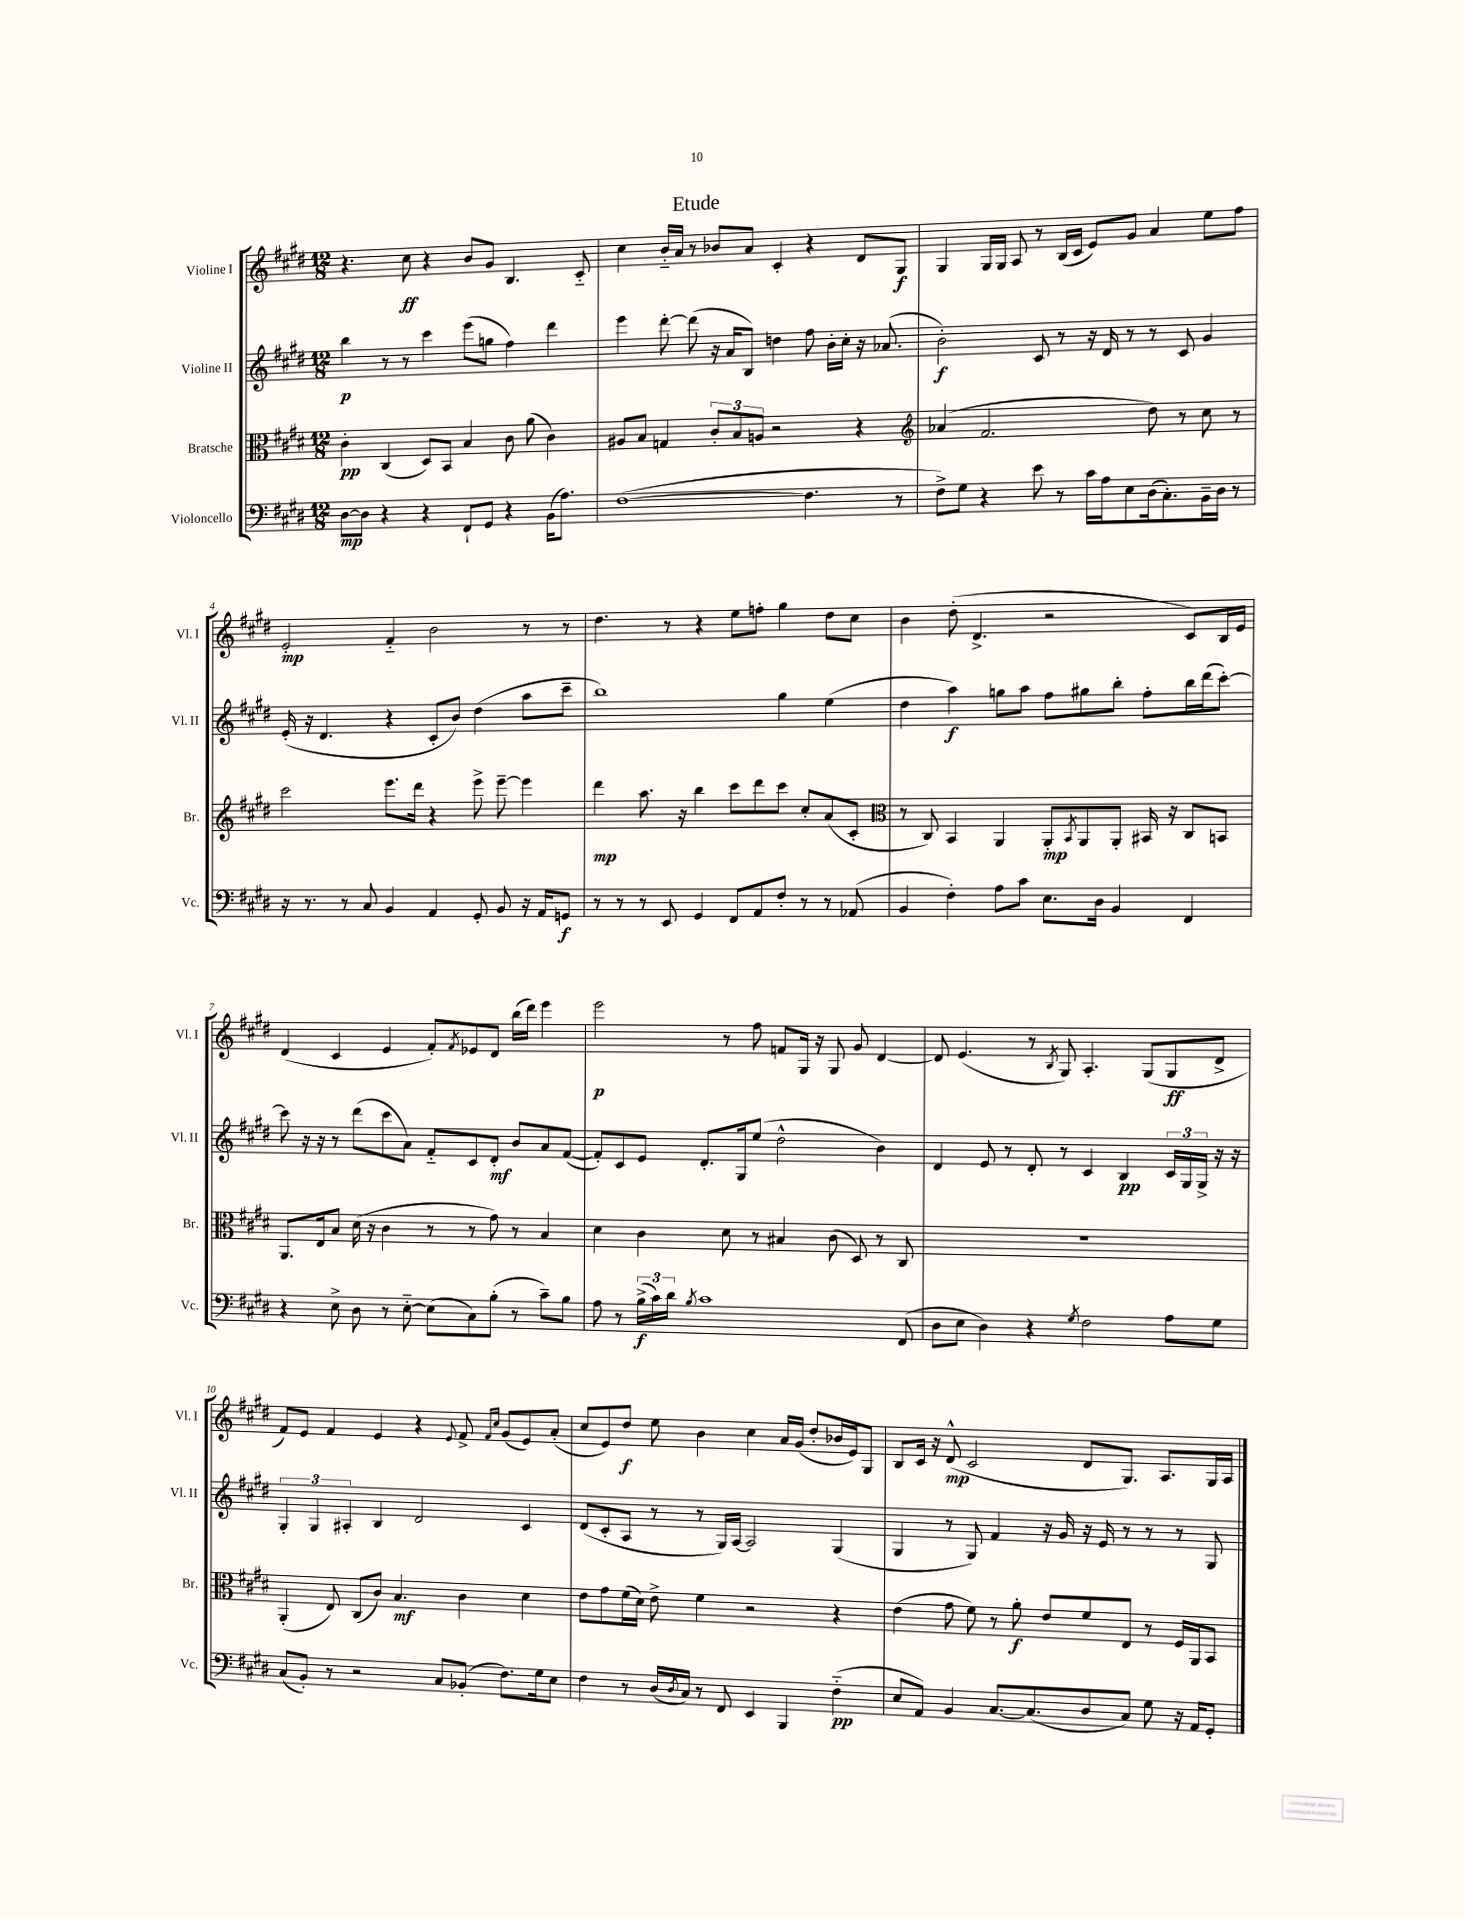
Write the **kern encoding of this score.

**kern	**kern	**kern	**kern
*staff4	*staff3	*staff2	*staff1
*clefF4	*clefC3	*clefG2	*clefG2
*k[f#c#g#d#]	*k[f#c#g#d#]	*k[f#c#g#d#]	*k[f#c#g#d#]
*M12/8	*M12/8	*M12/8	*M12/8
[8D#\L	4c#'\	4bb\	4.r
8D#\]J	.	.	.
4r	(4C#/	8r	.
.	.	8r	8cc#\
4r	8D#/L)	4ccc#\	4r
.	8BB/J	.	.
8FF#`/L	4B/	(8eee\L	8b/L
8GG#/J	.	8gg\J	8g#/J
4r	8c#\	4ff#\)	4.B/
.	(8a\	.	.
(16BB\LK	4c#\)	4ddd#\	.
8.A\J)	.	.	.
.	.	.	8c#'~/
=	=	=	=
([1F#	8A#/L	4eee\	4cc#\
.	8B/J	.	.
.	4G/	[8ddd#'\	16b'~/LL
.	.	.	16a/JJ
.	.	(8ddd#\]	8r
.	12c#'/L	16r	8b-/L
.	.	16a/LK	.
.	12B/	.	.
.	.	8B/J)	8a/J
.	12A/J	.	.
.	2r	4dd\	4c#'/
4.F#\]	.	8ff#\	4r
.	.	16b'\LL	.
.	.	16cc#'\JJ	.
.	4r	16r	8d#/L
.	.	(8.a-/	.
8r	.	.	8G#/J
=	=	=	=
*	*clefG2	*	*
8F#^\L)	(4a-/	2b'\)	4G#/
8G#\J	.	.	.
4r	2.f#/	.	16G#/LL
.	.	.	16G#/JJ
.	.	.	8A/
8e\	.	8c#/	8r
8r	.	8r	(16B/LL
.	.	.	16c#/JJ
16c#\LL	.	16r	8e/L)
16A\J	.	16d#/	.
8E\	.	8r	8g#/J
(16D#\k	8dd#\)	8r	4a/
8.C#'\)	.	.	.
.	8r	8c#/	.
16BB~\L	8cc#\	4g#/	8ee\L
16D#\JJ	.	.	.
8r	8r	.	8ff#\J
=	=	=	=
16r	2ccc#\	(16e'/	2e'/
8.r	.	16r	.
.	.	4.d#/	.
8r	.	.	.
8C#/	.	.	.
4BB/	8.eee\L	4r	4f#'~/
.	16ddd#\Jk	.	.
4AA/	4r	8c#'/L	2b\
.	.	8b/J)	.
8GG#'/	8eee^\	(4dd#\	.
8BB/	[8eee~\	.	.
16r	4eee\]	8aa\L	8r
16AA/LK	.	.	.
8GG/J	.	8ccc#~\J	8r
=	=	=	=
8r	4ddd#\	1bb)	4.dd#\
8r	.	.	.
8r	8.aa\	.	.
8EE/	.	.	8r
.	16r	.	.
4GG#/	4bb\	.	4r
8FF#/L	8ccc#\L	.	8ee\L
8AA/	8ddd#\	.	8ff'\J
8F#'/J	8ccc#\J	4gg#\	4gg#\
8r	8cc#'/L	.	.
8r	(8a/	(4ee\	8dd#\L
(8AA-/	8c#'/J	.	8cc#\J
=	=	=	=
*	*clefC3	*	*
4BB/	8r	4dd#\	4b\
.	8C#/)	.	.
4F#'\)	4BB/	4aa\)	(8dd#'\
.	.	.	4.d#^/
8A\L	4AA/	8gg\L	.
8c#\J	.	8aa\J	.
8.E\L	8AA'/L	8ff#\L	2r
.	8qBB/	.	.
.	8AA/	8gg#\	.
16D#\Jk	.	.	.
4BB/	8AA'/J	8bb'\J	.
.	16BB#/	8ff#'\L	.
.	16r	.	.
4FF#/	8C#/L	16bb\L	8c#/L)
.	.	(16ddd#\J	.
.	8BB/J	[8ccc#'\J)	16B/L
.	.	.	16e/JJ
=	=	=	=
4r	8.AA/L	8ccc#\]	(4d#/
.	.	16r	.
.	16E/k	16r	.
8E^\	8B/J	8r	4c#/
8D#\	(16d#\	(8ddd#\L	.
.	16r	.	.
8r	4c#\	8ccc#\	4e/
[8E'~\	.	8a\J)	.
(8E\]L	8r	8f#'~/L	8f#'/L)
.	.	.	8qf#/
8C#\)	8r	8c#/	8e-/
(8B'\J	8g#\)	8d#'/J	8d#/J
8r	8r	8b/L	(16bb\LL
.	.	.	16ddd#\JJ)
8c#~\L)	4B/	8a/	4eee\
8B\J	.	([8f#/J	.
=	=	=	=
8A\	4d#\	8f#'/]L)	2eee\
8r	.	8c#/	.
(24B^\LL	4c#\	8e/J	.
24c#\)	.	.	.
24d#\JJ	.	.	.
8qB/	.	.	.
1c#	.	8.d#'/L	.
.	8d#\	.	8r
.	.	16G#/k	.
.	8r	(8ee/J	8ff#\
.	4B#/	2dd#^^\	8f/L
.	.	.	16G#/Jk
.	.	.	16r
.	(8c#\	.	8G#/
.	8D#/)	.	8g#/
.	8r	4b\)	[4d#/
(8FF#/	8C#/	.	.
=	=	=	=
8D#\L	1.r	4d#/	8d#/]
8E\J	.	.	(4.e/
4D#\)	.	8e/	.
.	.	8r	.
4r	.	8d#'/	8r
.	.	.	8qB/
.	.	8r	8G#/)
8qG#/	.	.	.
2F#\	.	4c#/	4.A'/
.	.	4B/	.
.	.	.	(8G#/L
8A\L	.	24c#/LL	8G#/
.	.	24G#/	.
.	.	24G#^/JJ	.
8G#\J	.	16r	8d#^/J
.	.	16r	.
=	=	=	=
(8C#/L	(4AA'/	6G#'/	8f#/L)
8BB'/J)	.	.	8e/J
.	.	6G#/	.
8r	8E/)	.	4f#/
.	.	6A#'/	.
2r	(8C#/L	.	.
.	8c#/J)	4B/	4e/
.	4.B/	.	.
.	.	2d#/	4r
8C#/L	.	.	.
.	.	.	8qqe/
(8BB-'/J	4c#\	.	8f#^/
.	.	.	16qqf#/LL
.	.	.	16qqcc#/JJ
8.F#\L)	.	.	(8g#/L
.	4d#\	4c#/	8e/)
16G#\k	.	.	.
8E\J	.	.	(8a'/J
=	=	=	=
4F#\	8e\L	(8d#/L	8cc#/L
.	8g#\	8c#'/	8e/)
8r	(16f#\L	8A/J	8dd#/J
.	16d#\JJ)	.	.
(16D#/LL	8e^\	8r	8ee\
8qD#/	.	.	.
16C#/JJ)	.	.	.
8r	4f#\	8r	4b\
8FF#/	.	16G#/LL)	.
.	.	[16A/JJ	.
4EE/	2r	2A/]	4cc#\
4BBB/	.	.	16a/LL
.	.	.	(16g#/JJ
.	.	.	8dd#'/L
(4F#'~\	4r	(4G#/	16b-/L
.	.	.	16e/J)
.	.	.	8G#/J
=	=	=	=
8E/L	(4e\	4G#/	8B/L
8AA/J)	.	.	16c#/Jk
.	.	.	16r
4BB/	8g#\	8r	(8d#^^/
.	8f#\)	8G#/)	2c#/
[8.C#/L	8r	4f#/	.
.	8a'\	.	.
(8.C#/]	.	.	.
.	8e/L	16r	.
.	.	16g#/	.
8D#/	8f#/	16r	8d#/L
.	.	16e/	.
8C#/J)	8E/J	8r	8.G#/J)
8G#\	8r	8r	.
.	.	.	8.A/L
16r	16F#/LL	8r	.
16AA/LK	16AA/J	.	.
8GG#'/J	8BB/J	8G#/	16G#/L
.	.	.	16A/JJ
==	==	==	==
*-	*-	*-	*-
